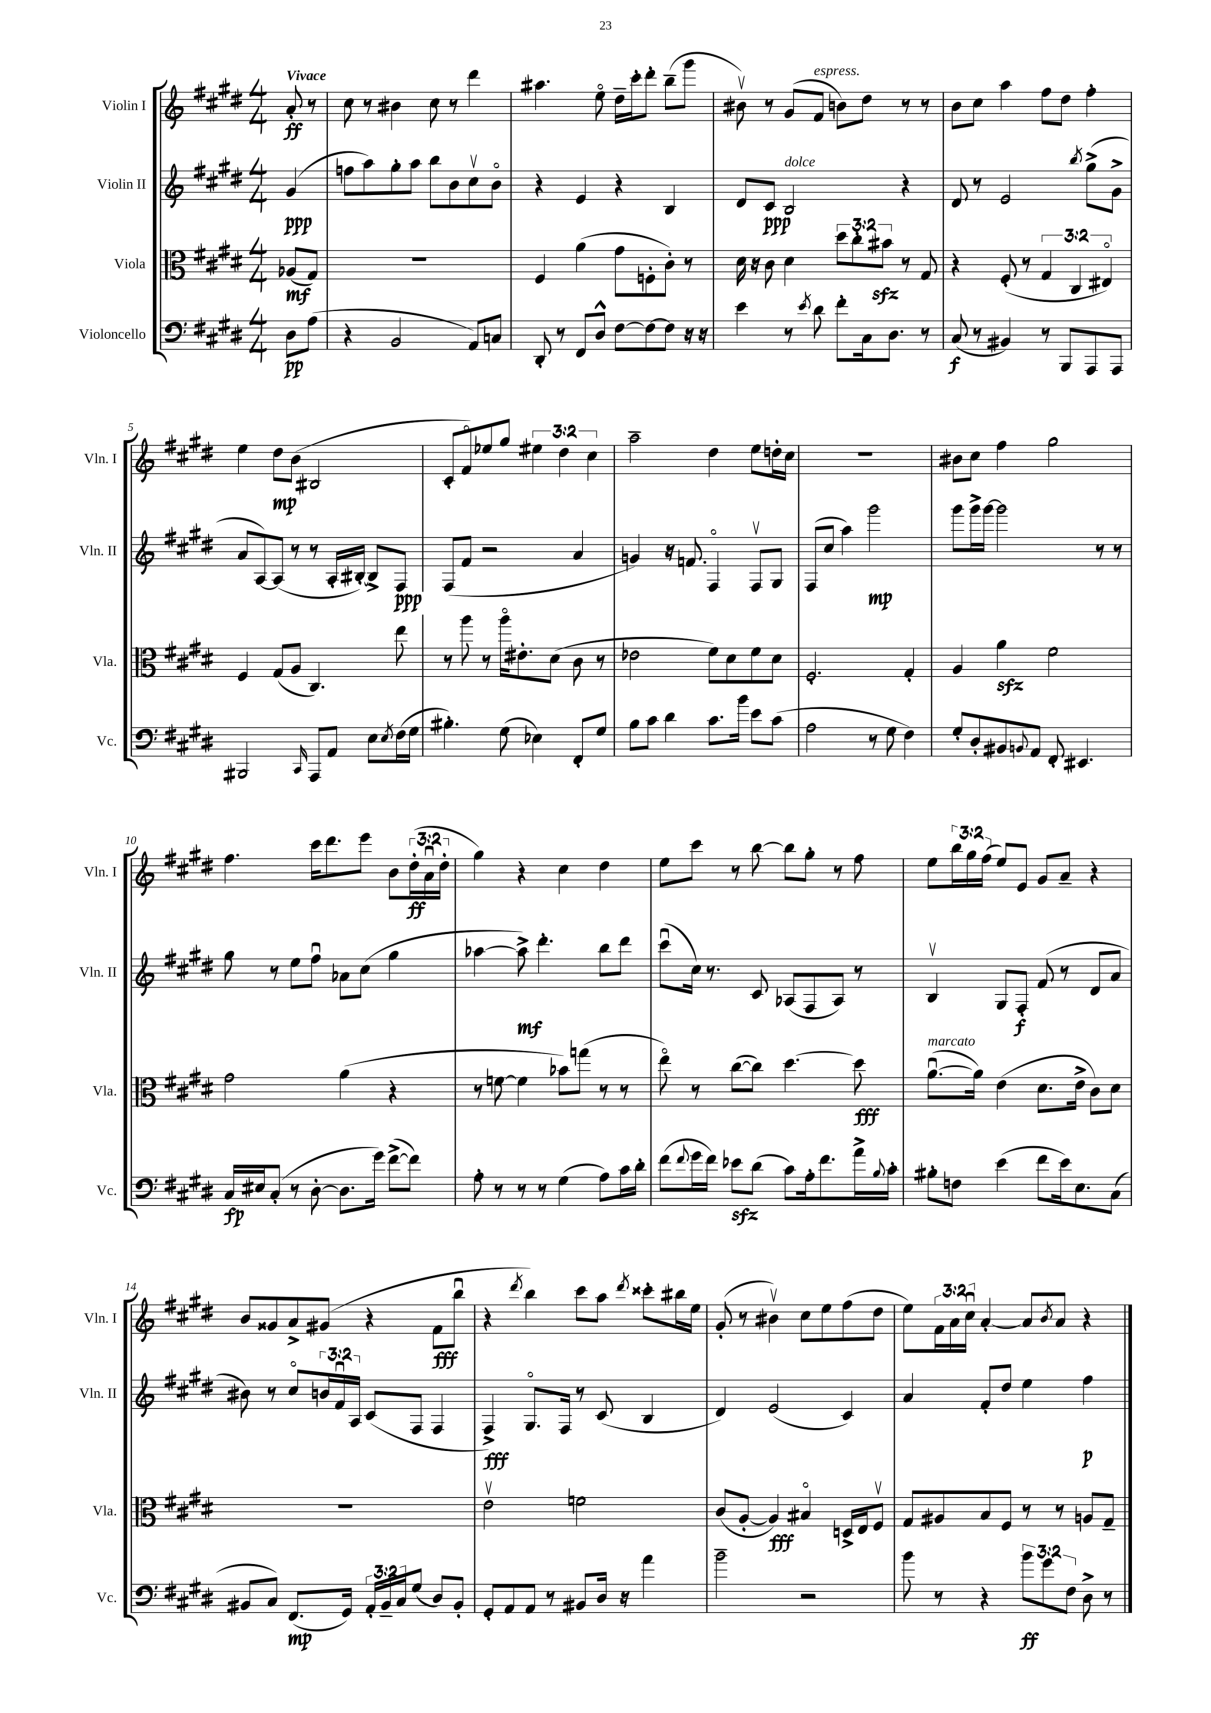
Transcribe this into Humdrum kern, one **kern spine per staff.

**kern	**kern	**kern	**kern
*staff4	*staff3	*staff2	*staff1
*clefF4	*clefC3	*clefG2	*clefG2
*k[f#c#g#d#]	*k[f#c#g#d#]	*k[f#c#g#d#]	*k[f#c#g#d#]
*M4/4	*M4/4	*M4/4	*M4/4
8D#\L	(8A-/L	(4g#/	8a'/
(8A\J	8G#/J)	.	8r
=	=	=	=
4r	1r	8ff\L	8cc#\
.	.	8aa\)	8r
2BB/	.	8gg#'\	4b#\
.	.	8aa\J	.
.	.	8bb\L	8cc#\
.	.	8b\	8r
8AA/L)	.	8cc#v\	4ddd#\
8C/J	.	8bo\J	.
=	=	=	=
8DD#'/	4F#/	4r	4.aa#\
8r	.	.	.
8FF#/L	(4a\	4e/	.
8D#^^/J	.	.	8eeo\
[8F#\L	8g#\L	4r	16dd#~\LL
.	.	.	16ccc#'\J
8F#\_	8F'\	.	8ddd#'\J
8F#\]J	8c#'\J)	4B/	(8bb~\L
16r	8r	.	8ggg#\J
16r	.	.	.
=	=	=	=
4e\	16d#\	8d#/L	8b#v\)
.	16r	.	.
.	8c#\	8c#/J	8r
8r	4d#\	2B/	(8g#/L
8qe/	.	.	.
8d#\	.	.	8f#/J
8f#'\L	12dd#\L	.	8b\L)
.	12cc#'\	.	.
16C#\k	.	.	8dd#\J
.	12b#\J	.	.
8.D#\J	.	.	.
.	8r	4r	8r
8r	8G#/	.	8r
=	=	=	=
(8C#/	4r	8d#/	8b\L
8r	.	8r	8cc#\J
4BB#/)	(8F#'/	2e/	4aa\
.	8r	.	.
8r	6G#/	.	8ff#\L
8BBB/L	.	.	8dd#\J
.	6C#/	.	.
.	.	8qbb/	.
8AAA/	.	(8gg#^\L	4ff#'\
.	6E#o/)	.	.
8AAA/J	.	8g#^\J	.
=	=	=	=
2BBB#/	4F#/	8a/L	4ee\
.	.	[8A/)	.
.	(8G#/L	(8A/]J	8dd#\L
.	8A/J	8r	(8b\J
16qqCC#/	.	.	.
8AAA/L	4.C#/)	8r	2B#/
8AA/J	.	16A'/LL	.
.	.	[16B#'/JJ)	.
8E\L	.	8B#^/]L	.
8qE/	.	.	.
(16F#\L	8ee\	8F#/J	.
16G#\JJ	.	.	.
=	=	=	=
4.B#'\)	8r	(8F#/L	8c#'/L
.	8aa\	8f#/J	8f#o/)
.	8r	2r	8ee-/
(8G#\	16aao\LK	.	8gg#/J
.	8.e#'\	.	.
4E-\)	.	.	6ee#\
.	(8d#\J	.	.
.	.	.	6dd#\
8FF#'/L	8c#\	4a/	.
.	.	.	6cc#\
8G#/J	8r	.	.
=	=	=	=
8B\L	2e-\	4g/)	2aa~\
8c#\J	.	.	.
4d#\	.	16r	.
.	.	8.f/	.
8.c#\L	8f#\L)	4F#o/	4dd#\
.	8d#\	.	.
16b\Jk	.	.	.
8e\L	8f#\	8F#v/L	8ee\L
(8c#\J	8d#\J	8G#/J	16dd'\L
.	.	.	16cc#\JJ
=	=	=	=
2A\	2.F#'/	(8F#/L	1r
.	.	8cc#/J	.
.	.	4aa\)	.
8r	.	2ggg#\	.
8G#\	.	.	.
4F#\)	4G#'/	.	.
=	=	=	=
8G#'/L	4A/	8ggg#\L	8b#\L
8D#'/	.	16ggg#^\L	8cc#\J
.	.	[16ggg#\JJ	.
8BB#/	4a\	2ggg#\]	4ff#\
8qqBB/	.	.	.
8AA/J	.	.	.
8FF#'/	2f#\	.	2gg#\
4.EE#/	.	.	.
.	.	8r	.
.	.	8r	.
=	=	=	=
16C#/LL	2g#\	8gg#\	4.ff#\
16E#/J	.	.	.
(8C#'/J	.	8r	.
8r	.	8ee\L	.
[8D#'\	.	8ff#u\J	16ccc#\LK
.	.	.	8.ddd#\
8.D#\]L	(4a\	8a-\L	.
.	.	(8cc#\J	8eee\J
16g#\Jk)	.	.	.
([8f#^\L	4r	4gg#\	8b\L
8f#\]J)	.	.	(24dd#'\L
.	.	.	24au\
.	.	.	24dd#'\JJ
=	=	=	=
8A'\	8r	[4aa-\	4gg#\)
8r	[8f\	.	.
8r	4f\]	8aa-^\])	4r
8r	.	4.ddd#'\	.
(4G#\	8b-\L)	.	4cc#\
.	(8gg\J	.	.
8A\L)	8r	8bb\L	4dd#\
16c#\L	8r	8ddd#\J	.
16d#'\JJ	.	.	.
=	=	=	=
(8f#\L	8eeo\)	(8ccc#u\L	8ee\L
8qqf#/	.	.	.
16g#\L	8r	16cc#\Jk)	8ccc#\J
16f#\JJ)	.	8.r	.
8e-\L	([8cc#\L	.	8r
(8d#\J	8cc#\]J)	8c#/	[8bb\
8c#\L)	[4.dd#\	(8A-/L	8bb\]L
16A'\k	.	8F#/	8gg#'\J
8.f#\	.	.	.
.	.	8A-/J)	8r
16a^\L	8dd#\]	8r	8ff#\
8qqB/	.	.	.
16c#'\JJ	.	.	.
=	=	=	=
8B#'\L	([8.au\L	4Bv/	8ee\L
8F\J	.	.	24bb\L
.	.	.	24gg#\
.	16a\]Jk)	.	.
.	.	.	(24ff#\JJ
(4e\	(4e\	8G#/L	8ee/L)
.	.	8F#'/J	8e/J
8f#\L	8.d#\L	(8f#/	8g#/L
16e\k)	.	8r	8a~/J
8.E\	16e^\Jk	.	.
.	8c#\L)	8d#/L	4r
(8C#\J	8d#\J	8a/J	.
=	=	=	=
8BB#/L	1r	8b#\)	8b/L
8C#/J)	.	8r	8g##/
(8.FF#/L	.	8cc#o/L	8a^/
.	.	24b/L	(8g#/J
.	.	24f#u/	.
16GG#/Jk)	.	.	.
.	.	24A/JJ	.
24AA'/LL	.	(8c#/L	4r
24BB#~/	.	.	.
24C#/J	.	.	.
(8G#/J	.	8F#/J	.
8D#/L)	.	4F#/	8f#\L
8BB#'/J	.	.	8bbu\J
=	=	=	=
8GG#'/L	2ev\	4F#^/)	4r
8AA/	.	.	.
.	.	.	8qddd#/
8AA/J	.	8.G#o/L	4bb\)
8r	.	.	.
.	.	16F#/Jk	.
8BB#/L	2f\	8r	8ccc#\L
16D#/Jk	.	(8c#/	8aa\J
16r	.	.	.
.	.	.	8qddd#/
4a\	.	4B/	8ccc##'\L
.	.	.	16bb#\L
.	.	.	16ee\JJ
=	=	=	=
2b~\	(8c#/L	4d#/)	(8g#'/
.	[8A'/J	.	8r
.	4A/])	(2e/	4b#v\)
2r	4B#o/	.	8cc#\L
.	.	.	8ee\
.	16D^/LL	4c#/)	(8ff#\
.	16E/J	.	.
.	8F#v/J	.	8dd#\J
=	=	=	=
8b\	8G#/L	4a/	8ee\L)
8r	8A#/	.	24f#\L
.	.	.	24a\
.	.	.	24cc#u\JJ
4r	8B/	8f#'/L	[4a'/
.	8F#/J	8dd#/J	.
12b\L	8r	4ee\	8a/]L
12g#\	.	.	.
.	.	.	8qb/
.	8r	.	8a/J
12F#\J	.	.	.
8D#^\	8A/L	4ff#\	4r
8r	8G#~/J	.	.
==	==	==	==
*-	*-	*-	*-
